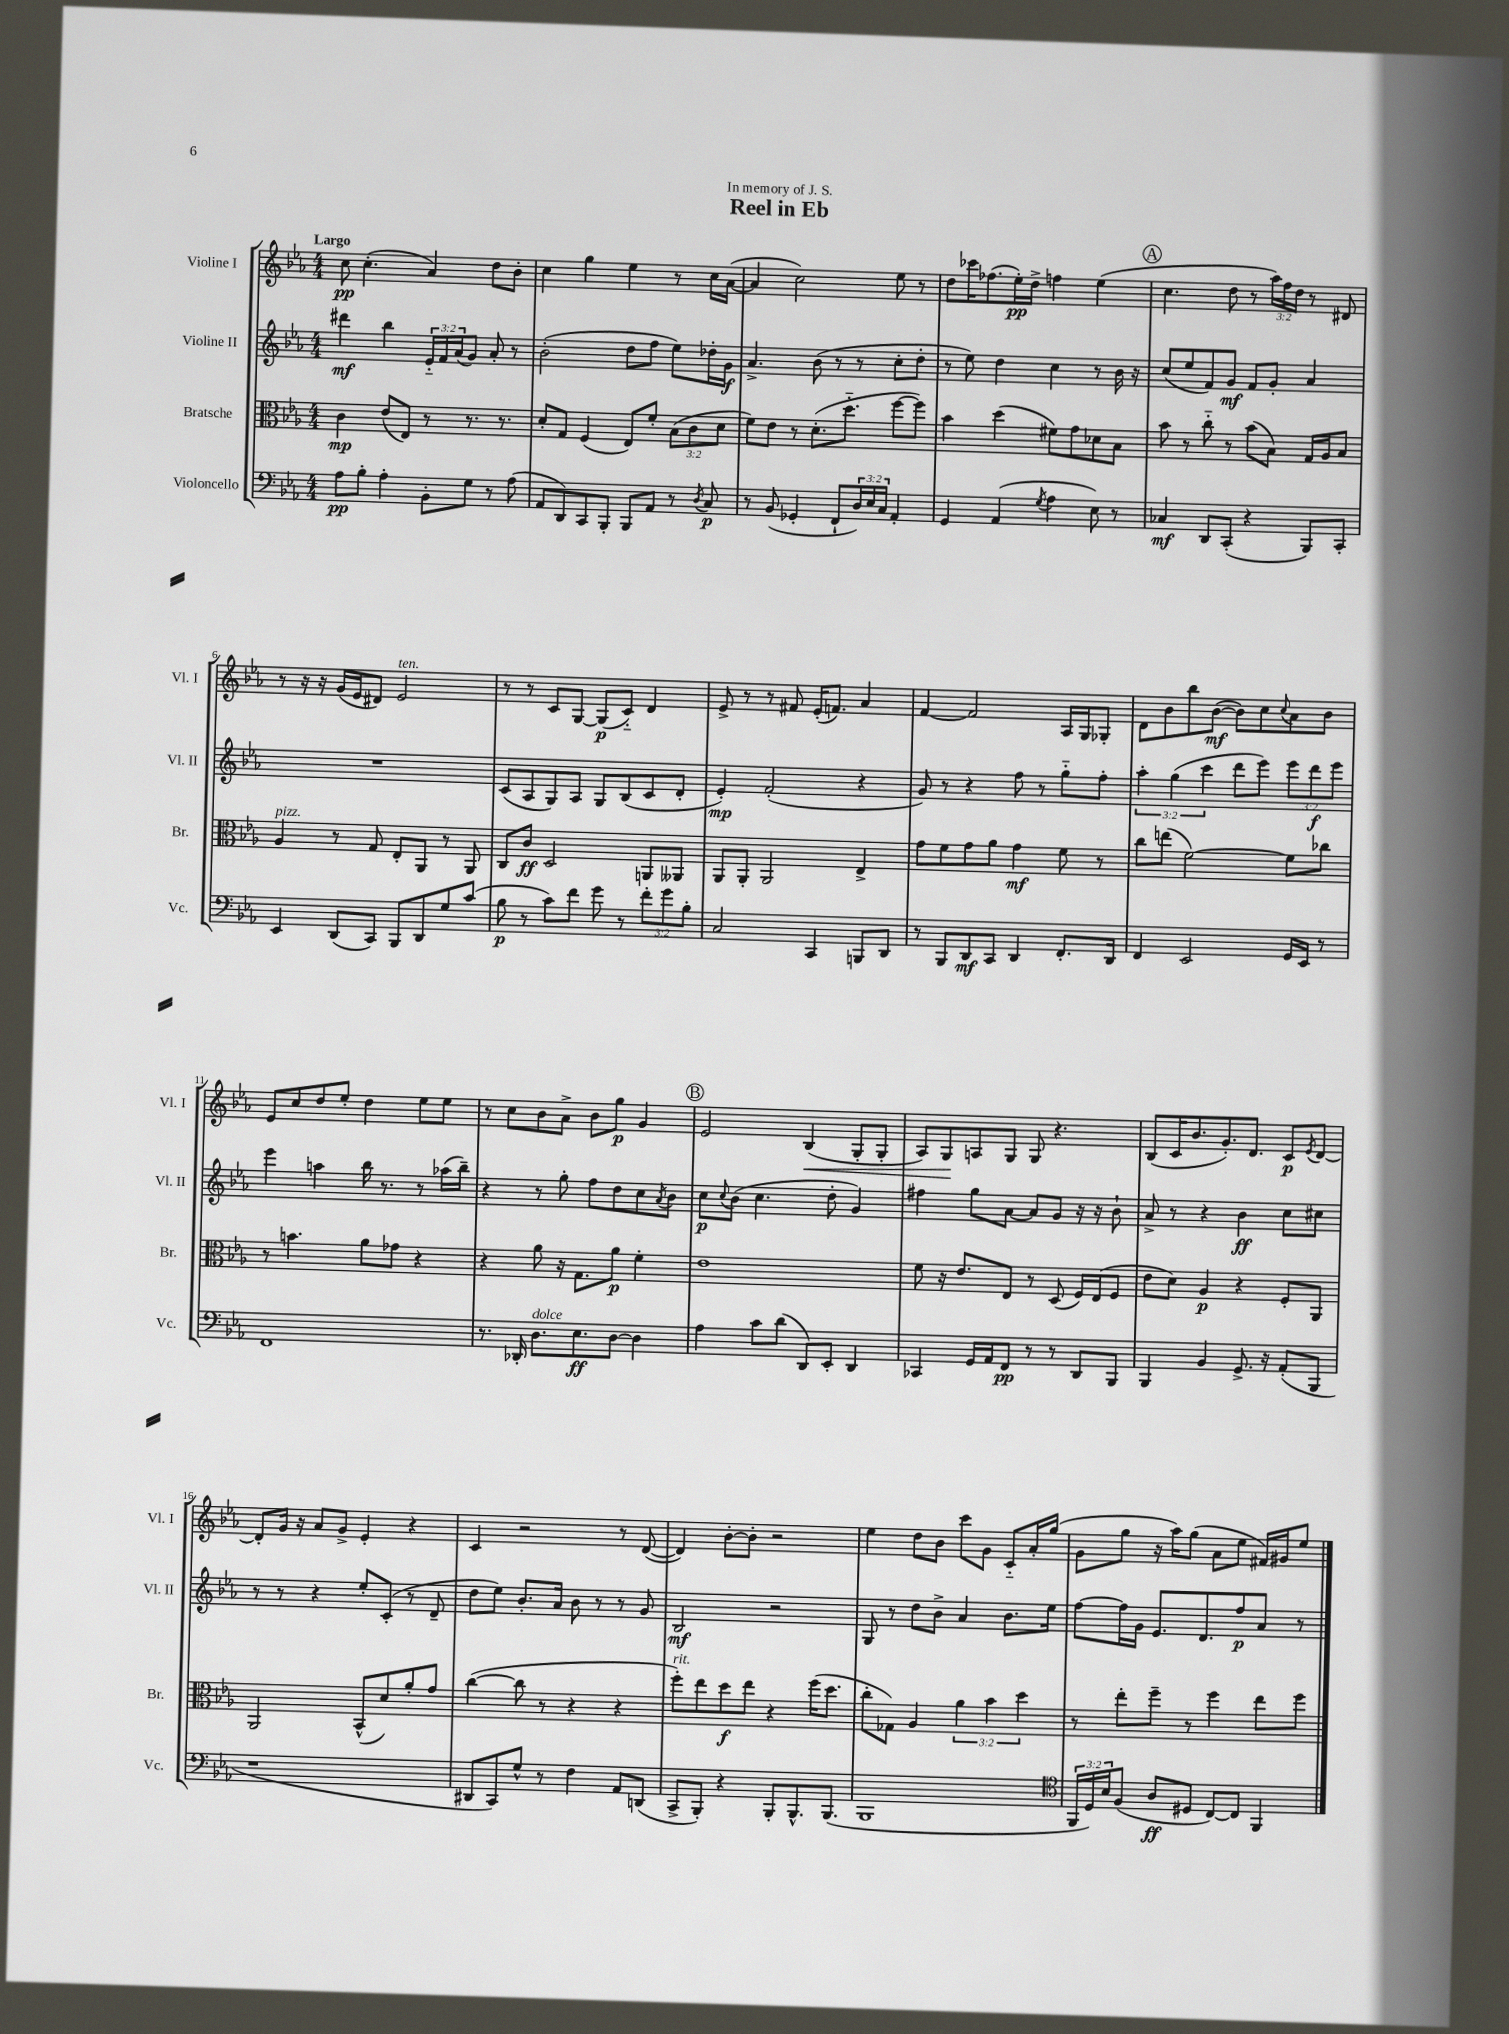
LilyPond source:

\header { title = "Reel in Eb" dedication = "In memory of J. S." }
<<
\new StaffGroup <<
\new Staff = "s0" \with { instrumentName = "Violine I" shortInstrumentName = "Vl. I" } {
    \clef treble \key ees \major \numericTimeSignature \time 4/4 \override Staff.TupletNumber.text = #tuplet-number::calc-fraction-text \tempo "Largo"
    c''8\pp c''4.-.( aes'4) d''8 bes'8-. |
    c''4 g''4 ees''4 r8 c''16 aes'16~( |
    aes'4 c''2) ees''8 r8 |
    d''8 ces'''16 fes''8.( ees''16-.\pp) d''16-> f''4 ees''4( |
    \mark \markup { \circle "A" } c''4. d''8 r8 \tuplet 3/2 { aes''16) f''16 d''16 } r8 dis'8 |
    r8 r16 r16 g'16( ees'16 dis'8) ees'2^\markup { \italic "ten." } |
    r8 r8 c'8 g8~ g8\p( c'8-_) d'4 |
    ees'8-> r8 r8 fis'8 ees'16-.( f'8.) aes'4 |
    f'4~ f'2 aes16 g16 ges8-. |
    d'8 bes'8 bes''8 bes'8~\mf( bes'8) c''8 \appoggiatura { c''8 } aes'8 bes'8 |
    ees'8 c''8 d''8 ees''8-. d''4 ees''8 ees''8 |
    r8 c''8 bes'8 aes'8-> bes'8 g''8\p g'4 |
    \mark \markup { \circle "B" } ees'2 bes4\<( g8-. g8-. |
    aes8) g8\! a8 g8 g8 r4. |
    bes8( c'16 bes'8. g'8.-.) d'8. c'8\p \acciaccatura { ees'8 } d'8~ |
    d'8-. g'16 r16 aes'8 g'8-> ees'4-. r4 |
    c'4 r2 r8 d'8~( |
    d'4) bes'8~-. bes'8-. r2 |
    ees''4 d''8 bes'8 c'''8 g'8 c'8-_ aes'16-. g''16( |
    g'8 g''8 r16 aes''16) g''8( aes'8 ees''8 fis'16) gis'16 ees''8 \bar "|." |
}
\new Staff = "s1" \with { instrumentName = "Violine II" shortInstrumentName = "Vl. II" } {
    \clef treble \key ees \major \numericTimeSignature \time 4/4 \override Staff.TupletNumber.text = #tuplet-number::calc-fraction-text
    dis'''4\mf bes''4 \tuplet 3/2 { ees'16-_ f'16 aes'16( } g'8) aes'8-. r8 |
    bes'2-.( d''8 f''8 ees''8) des''16-. g'16\f |
    aes'4.-> bes'8( r8 r8 c''8-. d''8-. |
    r8 ees''8) d''4 c''4 r8 bes'16 r16 |
    \mark \markup { \circle "A" } c''8( ees''8 f'8) g'8\mf f'8 g'8-. aes'4 |
    R1 |
    c'8( aes8 g8) aes8 g8 bes8( c'8 d'8-. |
    ees'4-.\mp) f'2-.( r4 |
    g'8) r8 r4 f''8 r8 g''8-_ f''8-. |
    \tuplet 3/2 { aes''4-. g''4( c'''4 } d'''8 ees'''8) \tuplet 3/2 { ees'''8 d'''8\f ees'''8 } |
    ees'''4 a''4 bes''16 r8. r8 aes''16( bes''16--) |
    r4 r8 g''8-. f''8 d''8 c''8 \acciaccatura { aes'8 } bes'8 |
    \mark \markup { \circle "B" } c''8\p \appoggiatura { c''8 } bes'8( c''4. d''8-. g'4) |
    fis''4 g''8 aes'8~ aes'8 g'8 r16 r16 bes'8-! |
    aes'8-> r8 r4 bes'4\ff c''8 cis''8 |
    r8 r8 r4 ees''8-. c'8-.( r8 d'8-- |
    d''8 ees''8) bes'8.-. aes'16 bes'8 r8 r8 g'8 |
    bes2\mf r2 |
    g8 r8 d''8 bes'8-> aes'4 bes'8. ees''16 |
    f''8~ f''16 g'16 ees'8. d'8. f''8\p aes'8 r8 \bar "|." |
}
\new Staff = "s2" \with { instrumentName = "Bratsche" shortInstrumentName = "Br." } {
    \clef alto \key ees \major \numericTimeSignature \time 4/4 \override Staff.TupletNumber.text = #tuplet-number::calc-fraction-text
    c'4\mp ees'8( ees8) r8 r8. r8. |
    d'8-. g8 f4( ees8) f'8-. \tuplet 3/2 { bes8( c'8 d'8 } |
    f'8) ees'8 r8 d'8.-.( d''8.-_ f''8~ f''8) |
    bes'4 d''4( fis'8) g'8 des'8 bes8 |
    \mark \markup { \circle "A" } bes'8 r8 c''8-_ r8 bes'8( bes8) g16 aes16 bes8 |
    aes4^\markup { \italic "pizz." } r8 g8 ees8-. aes,8 r8 aes,8 |
    c8 c'8\ff d2 a,8 aeses,8 |
    aes,8 aes,8-. aes,2 ees4-> |
    g'8 f'8 g'8 aes'8 g'4\mf f'8 r8 |
    c''8 e''8( f'2~) f'8 ces''8 |
    r8 b'4. aes'8 ges'8 r4 |
    r4 aes'8 r16 g8. aes'8\p f'4-. |
    \mark \markup { \circle "B" } ees'1 |
    f'8 r16 ees'8. ees8 r8 d8( f16) ees16( f8 |
    ees'8 d'8) aes4\p r4 f8-. aes,8 |
    aes,2 bes,8-^( d'8) aes'8-. g'8 |
    c''4~( c''8 r8 r4 r4 |
    f''8-.^\markup { \italic "rit." }) ees''8 d''8\f ees''8 r4 f''16( d''8. |
    c''8-. ges8) aes4 \tuplet 3/2 { aes'4 bes'4 d''4 } |
    r8 ees''8-. f''8-- r8 f''4 ees''8 f''8 \bar "|." |
}
\new Staff = "s3" \with { instrumentName = "Violoncello" shortInstrumentName = "Vc." } {
    \clef bass \key ees \major \numericTimeSignature \time 4/4 \override Staff.TupletNumber.text = #tuplet-number::calc-fraction-text
    aes8\pp bes8-. aes4-. bes,8-. g8 r8 aes8( |
    aes,8 d,8) c,8 bes,,8-. bes,,8 aes,8 r8 \acciaccatura { d8 } c8\p |
    r8 bes,8( ges,4-. f,8-! \tuplet 3/2 { d16) ees16 c16 } aes,4-. |
    g,4 aes,4( \acciaccatura { g8 } aes4 ees8) r8 |
    \mark \markup { \circle "A" } ces4\mf d,8 c,8-.( r4 bes,,8) c,8-. |
    ees,4 d,8( c,8) bes,,8 d,8 g8 c'8( |
    bes8\p r8 c'8) f'8 g'8 r8 \tuplet 3/2 { f'8-. g'8 bes8-. } |
    c2 c,4 b,,8 d,8 |
    r8 bes,,8 d,8\mf c,8 d,4 f,8.-. d,16 |
    f,4 ees,2 g,16 ees,16 r8 |
    f,1 |
    r8. des,16-. d8.^\markup { \italic "dolce" } ees8.\ff d8~ d4 |
    \mark \markup { \circle "B" } aes4 c'8 d'8( d,8) ees,8-. d,4 |
    ces,4 g,16 aes,16 f,8\pp r8 r8 d,8 bes,,8 |
    bes,,4 bes,4 g,8.-> r16 aes,8-.( bes,,8 |
    r1 |
    dis,8 c,8) g8-^ r8 f4 aes,8 d,8( |
    c,8-> bes,,8-.) r4 bes,,8-. bes,,8.-^ bes,,8.( |
    bes,,1 |
    \clef tenor \tuplet 3/2 { f,16 d16) bes16 } f8( aes8\ff dis8 c8~) c8 f,4 \bar "|." |
}
>>
>>
